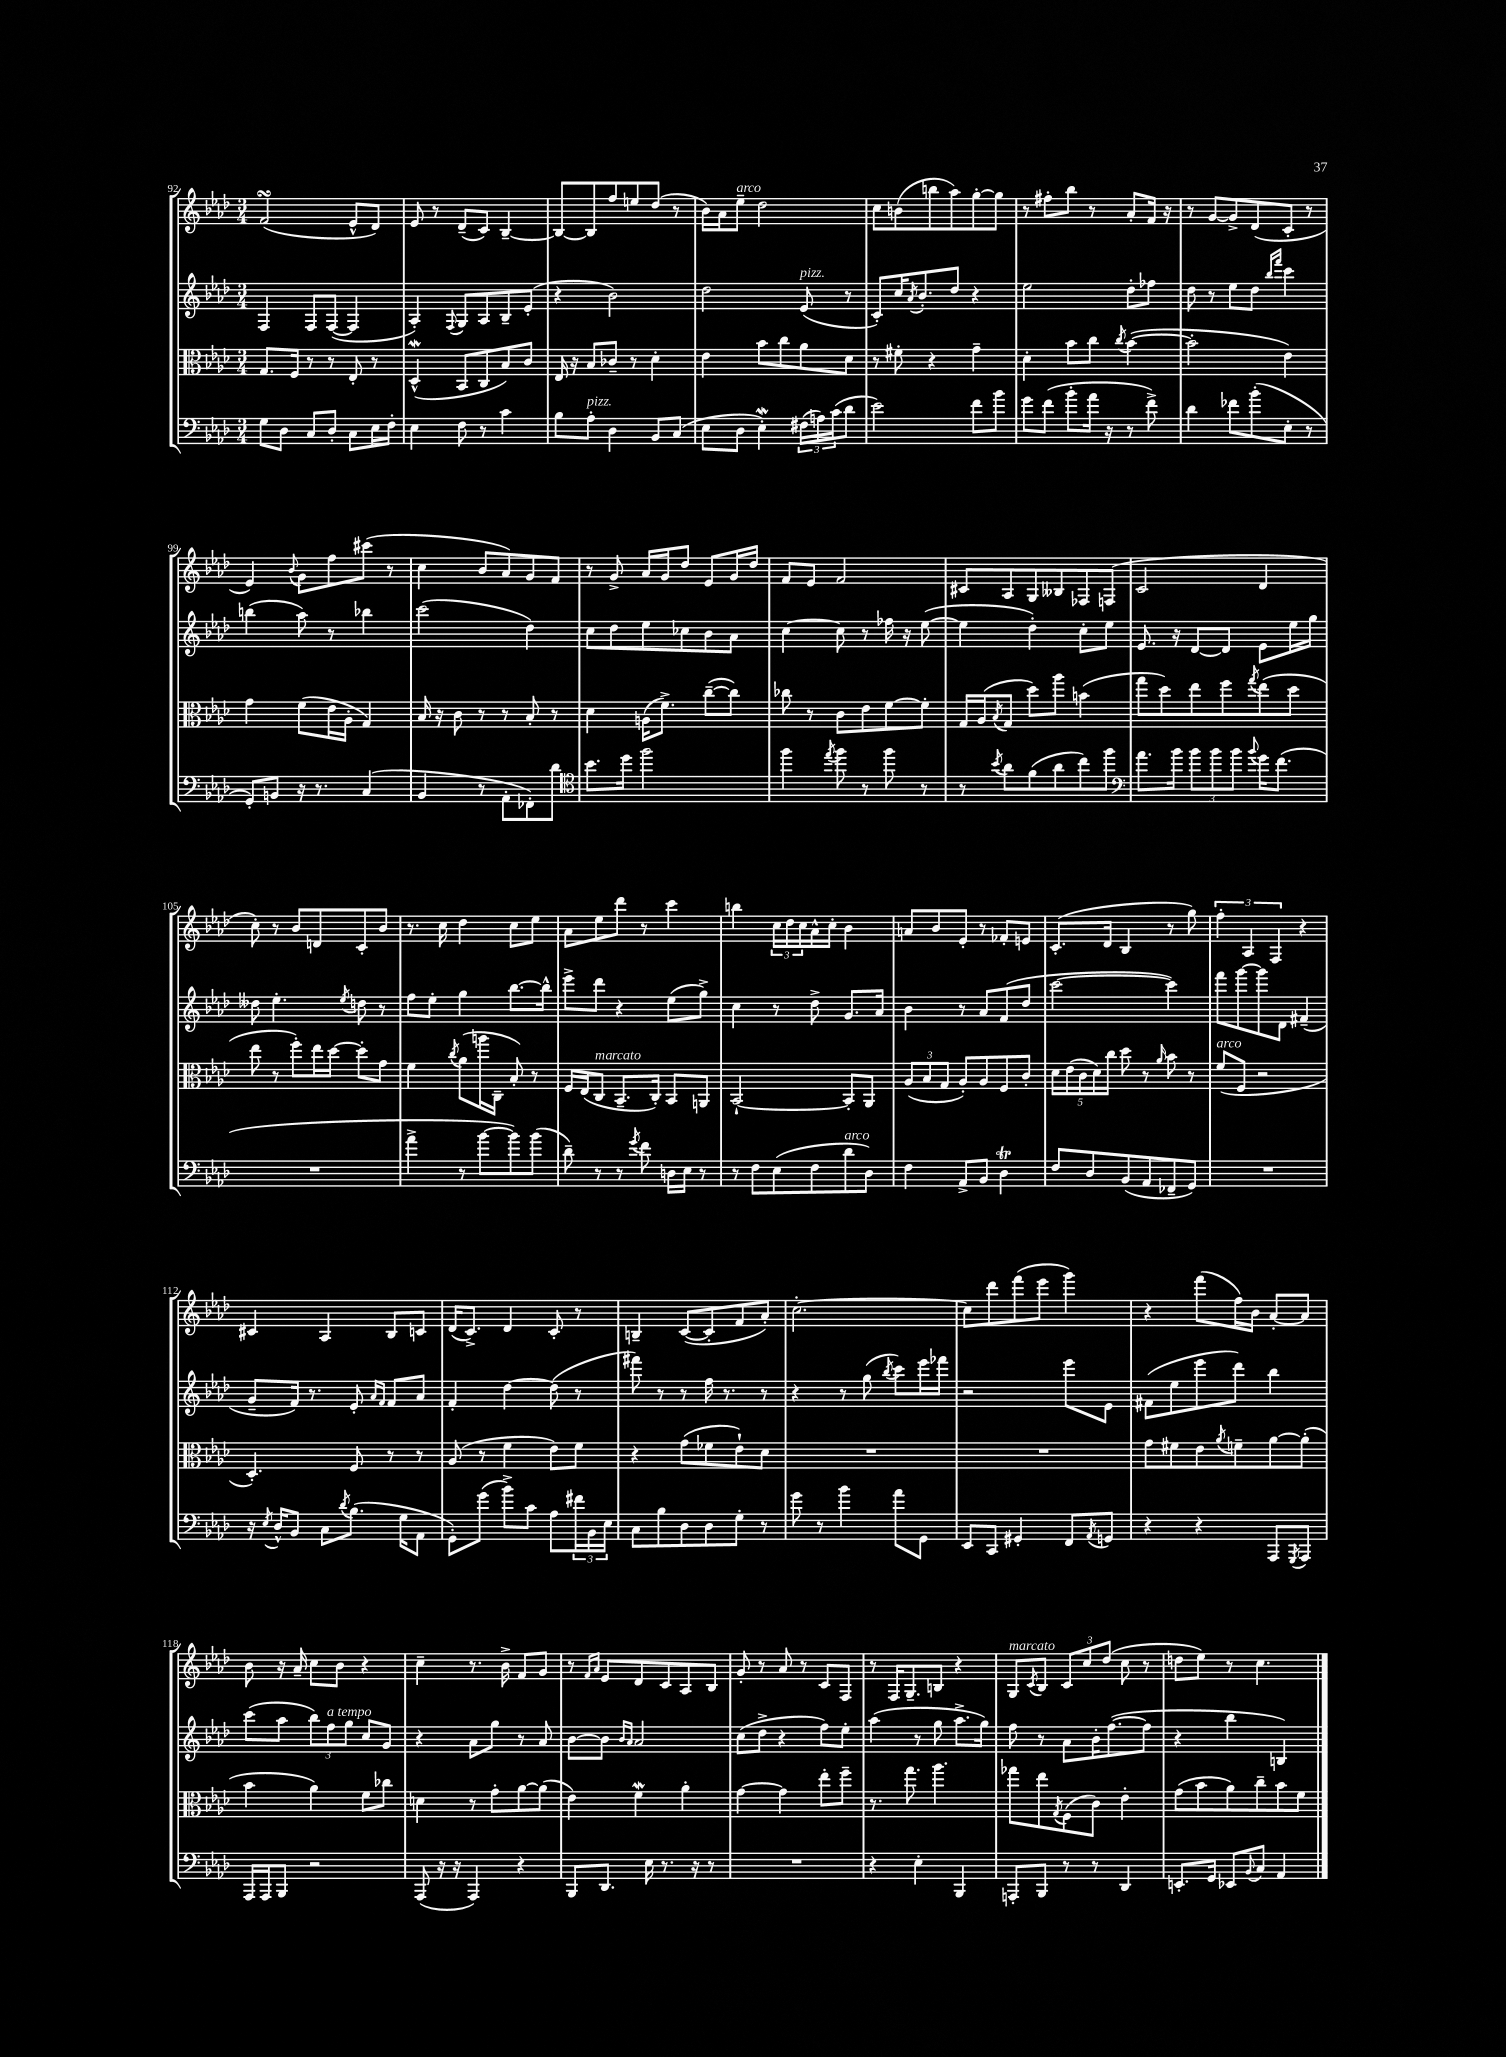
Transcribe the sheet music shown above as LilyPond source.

<<
\new StaffGroup <<
\new Staff = "s0" {
    \clef treble \key aes \major \numericTimeSignature \time 3/4
    f'2\turn( ees'8-^ des'8) |
    ees'8 r8 des'8--( c'8) bes4~-- |
    bes8~ bes8 f''8 e''8 des''8( r8 |
    bes'16) aes'16 ees''8--^\markup { \italic "arco" } des''2 |
    c''8 b'8( b''8 aes''8) g''8~-. g''8 |
    r8 fis''8-. bes''8 r8 aes'8-. f'16 r16 |
    r8 g'8~ g'8-> des'8( c'8-. r8 |
    ees'4) \appoggiatura { bes'8 } g'8 f''8 cis'''8( r8 |
    c''4 bes'8 aes'8) g'8 f'8 |
    r8 g'8-> aes'16 g'16 des''8 ees'8 g'16 des''16 |
    f'8 ees'8 f'2 |
    cis'8 aes8 g8 beses8 fes8 f8( |
    c'2 des'4 |
    c''8-.) r8 bes'8 d'8 c'8-. bes'8 |
    r8. c''16 des''4 c''8 ees''8 |
    aes'8 ees''8 des'''8 r8 c'''4 |
    b''4 \tuplet 3/2 { c''16 des''16 c''16 } aes'16-^ c''16-. bes'4 |
    a'8 bes'8 ees'8-. r8 fes'8-. e'8 |
    c'8.-.( des'16 bes4 r8 g''8) |
    \tuplet 3/2 { f''4-. aes4 f4 } r4 |
    cis'4 aes4 bes8 c'8 |
    des'16( c'8.->) des'4 c'8-. r8 |
    b4-- c'8~( c'8-. f'8 aes'8-.) |
    c''2.~-. |
    c''8 des'''8 f'''8( ees'''8 g'''4) |
    r4 f'''8( f''16) bes'16 aes'8~-. aes'8 |
    bes'8 r16 aes'16-- c''8 bes'8 r4 |
    c''4-- r8. bes'16-> f'8 g'8 |
    r8 \grace { f'16 aes'16 } ees'8 des'8 c'8 aes8 bes8 |
    g'8-. r8 aes'8 r8 c'8 f8 |
    r8 f16 g8.-- b8 r4 |
    g8^\markup { \italic "marcato" } \acciaccatura { c'8 } bes8 \tuplet 3/2 { c'8 c''8 des''8( } c''8 r8 |
    d''8 ees''8) r8 c''4. \bar "|." |
}
\new Staff = "s1" {
    \clef treble \key aes \major \numericTimeSignature \time 3/4
    f4 f8 f8~( f4 |
    aes4-.) \appoggiatura { f8 } g8 aes8 bes8-- ees'8-.( |
    r4 bes'2) |
    des''2 ees'8^\markup { \italic "pizz." }( r8 |
    c'8-.) c''16 \acciaccatura { aes'8 } bes'8.-. des''8 r4 |
    ees''2 des''8-. fes''8 |
    des''8 r8 ees''8 des''8 \grace { bes''16 f'''16 } c'''4 |
    b''4( aes''8) r8 bes''4 |
    c'''2( des''4) |
    c''8 des''8 ees''8 ces''8 bes'8 aes'8 |
    c''4~ c''8 r8 fes''16 r16 ees''8~( |
    ees''4 des''4-.) c''8-. ees''8 |
    ees'8. r16 des'8~ des'8 ees'8 ees''16 g''16 |
    deses''8 ees''4.-. \acciaccatura { ees''8 } d''8 r8 |
    f''8 ees''8-. g''4 bes''8.~ bes''16-^ |
    ees'''8-> des'''8 r4 ees''8( g''8->) |
    c''4 r8 des''8-> g'8. aes'16 |
    bes'4 r8 aes'8 f'8( des''8 |
    c'''2~ c'''4) |
    f'''8 g'''8~ g'''8 des'8 fis'4--( |
    g'8-- f'16) r8. ees'8-. \grace { aes'16 f'16 } f'8 aes'8 |
    f'4-. des''4~ des''8( r8 |
    fis'''8) r8 r8 f''16 r8. r8 |
    r4 r8 g''8( \acciaccatura { bes''8 } c'''8) ees'''16 fes'''16 |
    r2 ees'''8 ees'8 |
    fis'8( ees''8 ees'''8 des'''8) bes''4 |
    c'''8( aes''8 \tuplet 3/2 { bes''8) f''8^\markup { \italic "a tempo" } g''8 } c''8 g'8 |
    r4 aes'8 g''8 r8 aes'8 |
    bes'8~ bes'8 \grace { bes'16 aes'16 } aes'2 |
    c''8( des''8-> r4 f''8) ees''8-. |
    aes''4( r8 g''8 aes''8.-> g''16) |
    f''8 r8 aes'8 bes'16-. f''8.~( f''8 |
    r4 bes''4 b4) \bar "|." |
}
\new Staff = "s2" {
    \clef alto \key aes \major \numericTimeSignature \time 3/4
    g8. f16 r8 r8 ees8-. r8 |
    des4-^\mordent( bes,8 c8 bes8) c'8 |
    ees16 r16 bes8 ces'8-- r8 des'4-. |
    ees'4 bes'8 c''8 aes'8 des'8 |
    r8 fis'8-. r4 g'4-- |
    des'4-. bes'8 c''8 \acciaccatura { c''8 } bes'4~( |
    bes'2-. ees'4) |
    g'4 f'8( ees'16 aes16-. g4) |
    bes16 r16 c'8 r8 r8 bes8-. r8 |
    des'4 a16( f'8.->) c''8~--( c''8) |
    ces''8 r8 c'8 ees'8 f'8~ f'8-. |
    g16 aes16( \acciaccatura { bes8 } g8 des''8) aes''8 b'4( |
    g''8 des''8) ees''8 f''8 \acciaccatura { g''8 } ees''8( des''8 |
    ees''8 r8 f''8-.) ees''16 des''16~ des''8-. g'8 |
    f'4 \acciaccatura { c''8 } aes'8( a''16 c16-- bes8-.) r8 |
    f16 ees16( c8^\markup { \italic "marcato" } bes,8.-- c16-.) bes,8 a,8 |
    bes,2~-! bes,8-. aes,8 |
    \tuplet 3/2 { aes8( bes8 g8 } aes8-.) aes8 f8 c'8-. |
    \tuplet 5/4 { des'16 ees'16( c'16 des'16) c''16 } des''8 r8 \grace { aes'16 } bes'8 r8 |
    f'8^\markup { \italic "arco" }( f8 r2 |
    des4.-.) f8 r8 r8 |
    aes8( r8 f'4 ees'8) f'8 |
    r4 g'8( fes'8 ees'8-!) des'8 |
    R2. |
    R2. |
    g'8 fis'8 ees'8 \acciaccatura { aes'8 } f'8-- aes'8~ aes'8-.( |
    bes'4 aes'4) f'8 ces''8 |
    d'4 r8 g'8-. aes'8~ aes'8( |
    ees'4) f'4\mordent aes'4-. |
    g'4~ g'4 ees''8-. f''8-- |
    r8. g''8. aes''4. |
    ges''8 ees''8 \acciaccatura { g8 } f8( c'8) ees'4-. |
    g'8( bes'8 aes'8) c''8-- bes'8 f'8 \bar "|." |
}
\new Staff = "s3" {
    \clef bass \key aes \major \numericTimeSignature \time 3/4
    g8 des8 c8 des8-. c8 ees16 f16-. |
    ees4 f8 r8 c'4 |
    bes8 aes8-.^\markup { \italic "pizz." } des4 bes,8 c8( |
    ees8 des8 ees4-.\mordent) \tuplet 3/2 { fis16( a16) c'16( } des'8 |
    ees'2) f'8 bes'8 |
    g'8 f'8( bes'8-. aes'16 r16 r8 f'8->) |
    des'4 fes'8 bes'8-.( ees8-. r8 |
    g,8-.) b,8 r16 r8. c4( |
    bes,4 r8 aes,8-. fes,8-.) des'8 |
    \clef tenor bes'8. des''16 f''2 |
    f''4 \acciaccatura { ees''8 } f''8 r8 f''8 r8 |
    r8 \acciaccatura { bes'8 } aes'8 f'8( aes'8 c''8) f''8 |
    \clef bass aes'8. bes'16 \tuplet 3/2 { bes'8 bes'8 bes'8 } \appoggiatura { bes'8 } g'16 f'8.( |
    R2. |
    aes'4-> r8 bes'8~ bes'8) bes'8( |
    des'8--) r8 r8 \acciaccatura { g'8 } f'8 d16 ees16 r8 |
    r8 f8 ees8( f8 des'8^\markup { \italic "arco" } des8) |
    f4 aes,8-> bes,8 des4\trill |
    f8 des8 bes,8( aes,8 fes,8-- g,8) |
    R2. |
    r16 \acciaccatura { ees8 } des16-^ bes,8 c8 \acciaccatura { des'8 } bes8.( g16 aes,8 |
    g,8-.) g'8( bes'8->) c'8 aes8 \tuplet 3/2 { fis'16 bes,16 ees16 } |
    c8 bes8 des8 des8 g8-. r8 |
    g'8 r8 bes'4 aes'8 g,8 |
    ees,8 c,8 gis,4-. f,8 \acciaccatura { aes,8 } g,8 |
    r4 r4 aes,,8 \acciaccatura { g,,8 } aes,,8 |
    aes,,16 aes,,16 bes,,8 r2 |
    aes,,8( r16 r16 aes,,4) r4 |
    bes,,8 des,8. ees16 r8. r16 r8 |
    R2. |
    r4 ees4-. bes,,4 |
    a,,8-. bes,,8 r8 r8 des,4 |
    e,8.-. g,16 ees,8 \appoggiatura { bes,8 } c8 aes,4 \bar "|." |
}
>>
>>
\layout { \context { \Score currentBarNumber = #92 } }
